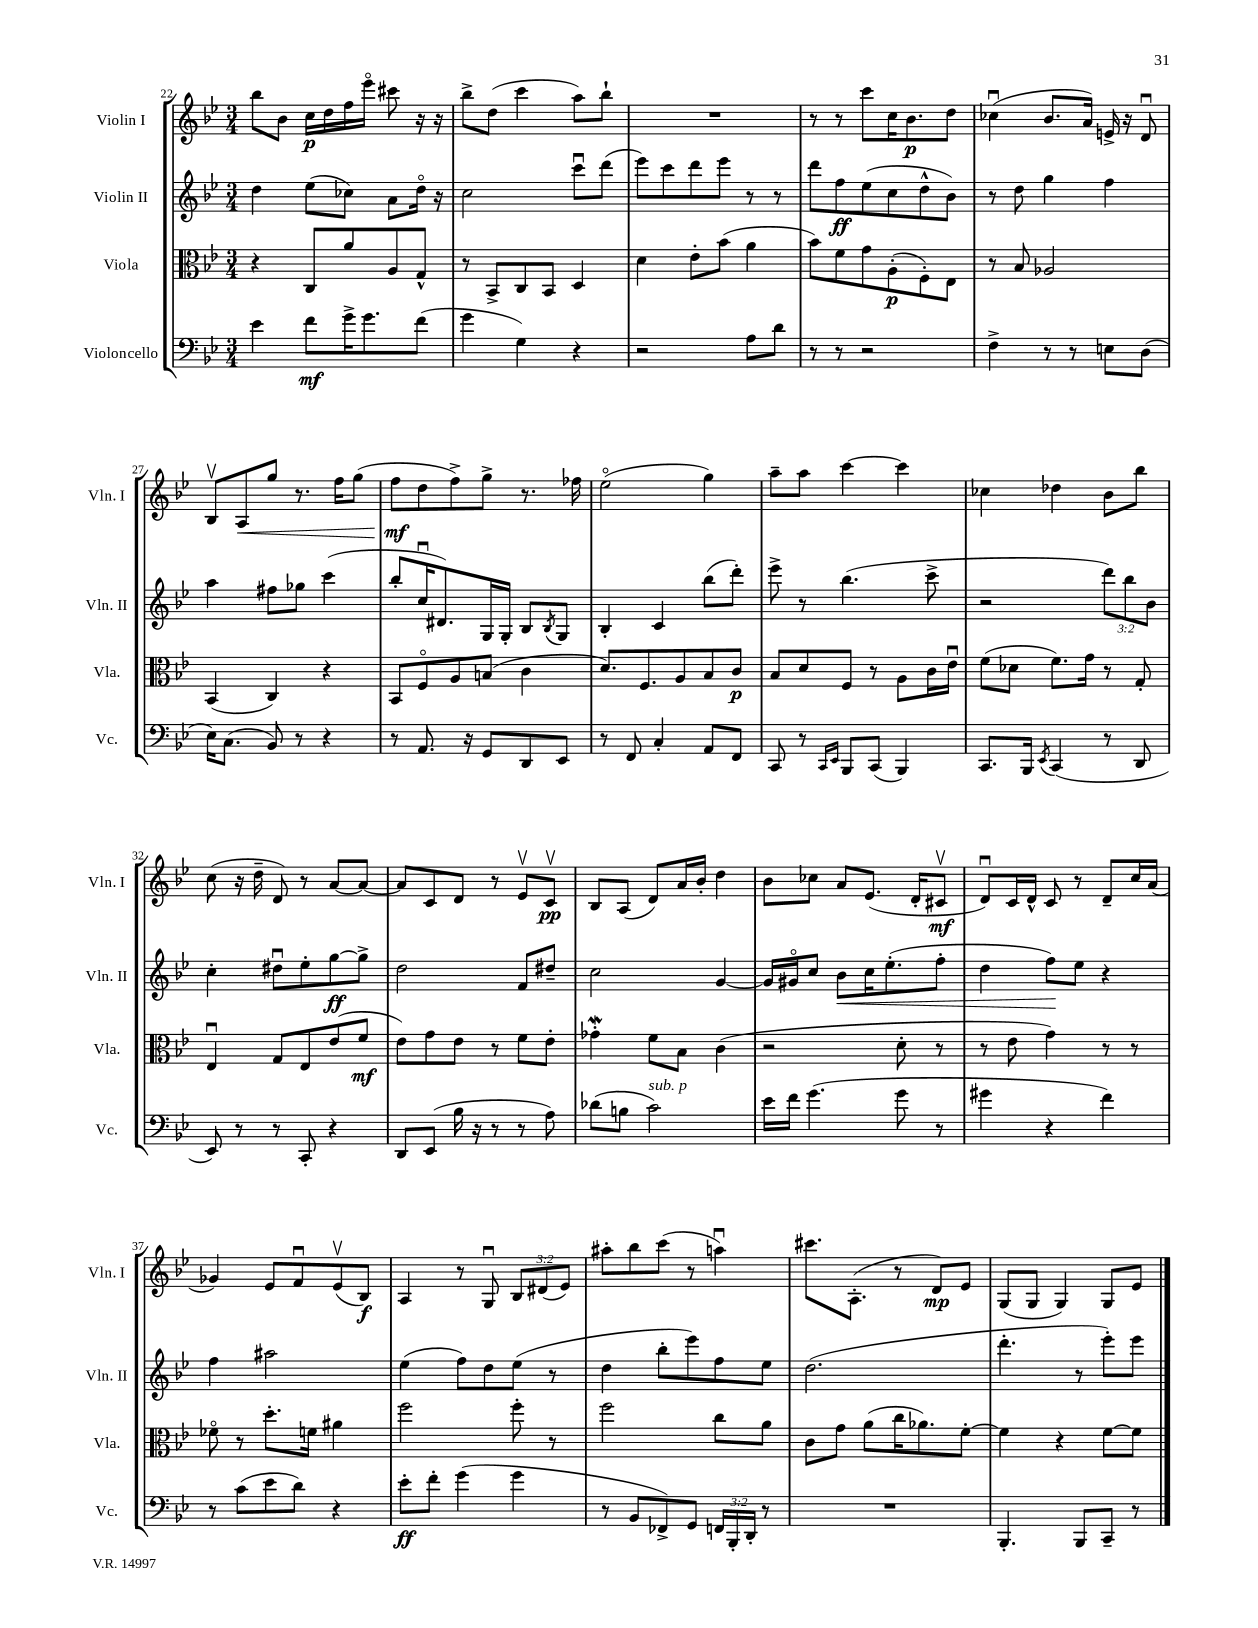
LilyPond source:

<<
\new StaffGroup <<
\new Staff = "s0" \with { instrumentName = "Violin I" shortInstrumentName = "Vln. I" } {
    \clef treble \key bes \major \numericTimeSignature \time 3/4 \override Staff.TupletNumber.text = #tuplet-number::calc-fraction-text
    bes''8 bes'8 c''16\p d''16 f''16 ees'''16\flageolet cis'''8 r16 r16 |
    bes''8-> d''8( c'''4 a''8) bes''8-! |
    R2. |
    r8 r8 c'''8 c''16 bes'8.\p d''8 |
    ces''4\downbow( bes'8. a'16) e'16-> r16 d'8\downbow |
    bes8\upbow a8\< g''8 r8. f''16 g''8( |
    f''8\mf\! d''8 f''8->) g''8-> r8. fes''16 |
    ees''2\flageolet( g''4) |
    a''8-- a''8 c'''4~ c'''4 |
    ces''4 des''4 bes'8 bes''8 |
    c''8( r16 d''16-- d'8) r8 a'8~ a'8~ |
    a'8 c'8 d'8 r8 ees'8\upbow c'8\upbow\pp |
    bes8 a8( d'8) a'16 bes'16-. d''4 |
    bes'8 ces''8 a'8 ees'8.( d'16-. cis'8\upbow\mf |
    d'8\downbow) c'16 d'16-^ c'8 r8 d'8-- c''16 a'16( |
    ges'4) ees'8 f'8\downbow ees'8\upbow( bes8\f) |
    a4 r8 g8\downbow \tuplet 3/2 { bes8 dis'8( ees'8) } |
    ais''8-. bes''8 c'''8( r8 a''4\downbow) |
    cis'''8. a8.-.( r8 d'8\mp) ees'8 |
    g8( g8 g4) g8 ees'8 \bar "|." |
}
\new Staff = "s1" \with { instrumentName = "Violin II" shortInstrumentName = "Vln. II" } {
    \clef treble \key bes \major \numericTimeSignature \time 3/4 \override Staff.TupletNumber.text = #tuplet-number::calc-fraction-text
    d''4 ees''8( ces''8) a'8 d''16\flageolet r16 |
    c''2 c'''8\downbow d'''8( |
    ees'''8) c'''8 d'''8 ees'''8 r8 r8 |
    d'''8 f''8\ff ees''8( c''8 d''8-^ bes'8) |
    r8 d''8 g''4 f''4 |
    a''4 fis''8 ges''8 c'''4( |
    bes''8-. c''16\downbow dis'8.) g16 g16-. bes8 \acciaccatura { bes8 } g8 |
    bes4-. c'4 bes''8( d'''8-.) |
    ees'''8-> r8 bes''4.( c'''8-> |
    r2 \tuplet 3/2 { d'''8) bes''8 bes'8 } |
    c''4-. dis''8\downbow ees''8-. g''8~\ff g''8-> |
    d''2 f'8 dis''8-- |
    c''2 g'4~ |
    g'16 gis'16\flageolet c''8 bes'8\< c''16 ees''8.-.( f''8-. |
    d''4 f''8\!) ees''8 r4 |
    f''4 ais''2 |
    ees''4( f''8) d''8 ees''8( r8 |
    d''4 bes''8-. ees'''8) f''8 ees''8 |
    d''2.( |
    d'''4.-. r8 ees'''8-.) ees'''8 \bar "|." |
}
\new Staff = "s2" \with { instrumentName = "Viola" shortInstrumentName = "Vla." } {
    \clef alto \key bes \major \numericTimeSignature \time 3/4
    r4 c8 a'8 a8 g8-^ |
    r8 bes,8-> c8 bes,8 d4 |
    d'4 ees'8-. bes'8( a'4 |
    bes'8) f'8 g'8 a8-.\p( f8-.) ees8 |
    r8 bes8 aes2 |
    bes,4( c4) r4 |
    bes,8 f8\flageolet a8 b8( c'4 |
    d'8.) f8. a8 bes8 c'8\p |
    bes8 d'8 f8 r8 a8 c'16 ees'16\downbow |
    f'8( des'8 f'8.) g'16 r8 g8-. |
    ees4\downbow g8 ees8 ees'8( f'8\mf |
    ees'8) g'8 ees'8 r8 f'8 ees'8-. |
    ges'4-.\mordent f'8 bes8 c'4( |
    r2 d'8-. r8 |
    r8 ees'8 g'4) r8 r8 |
    fes'8\flageolet r8 d''8.-. f'16 ais'4 |
    f''2 f''8-. r8 |
    f''2 c''8 a'8 |
    c'8 g'8 a'8( c''16 aes'8.) f'8~-. |
    f'4 r4 f'8~ f'8 \bar "|." |
}
\new Staff = "s3" \with { instrumentName = "Violoncello" shortInstrumentName = "Vc." } {
    \clef bass \key bes \major \numericTimeSignature \time 3/4 \override Staff.TupletNumber.text = #tuplet-number::calc-fraction-text
    ees'4 f'8\mf g'16-> g'8. f'8( |
    g'4 g4) r4 |
    r2 a8 d'8 |
    r8 r8 r2 |
    f4-> r8 r8 e8 d8( |
    ees16) c8.( bes,8) r8 r4 |
    r8 a,8. r16 g,8 d,8 ees,8 |
    r8 f,8 c4-. a,8 f,8 |
    c,8 r8 \grace { c,16 ees,16 } bes,,8 c,8( bes,,4) |
    c,8. bes,,16 \acciaccatura { ees,8 } c,4( r8 d,8 |
    ees,8) r8 r8 c,8-. r4 |
    d,8 ees,8( bes16 r16 r8 r8 a8) |
    des'8( b8 c'2^\markup { \italic "sub. p" }) |
    ees'16 f'16 g'4.( g'8 r8 |
    gis'4 r4 f'4) |
    r8 c'8( ees'8 d'8) r4 |
    ees'8-.\ff f'8-. g'4( g'4 |
    r8 bes,8 fes,8->) g,8 \tuplet 3/2 { f,16 bes,,16-. d,16-. } r8 |
    R2. |
    bes,,4.-. bes,,8 c,8-- r8 \bar "|." |
}
>>
>>
\layout { \context { \Score currentBarNumber = #22 } }
